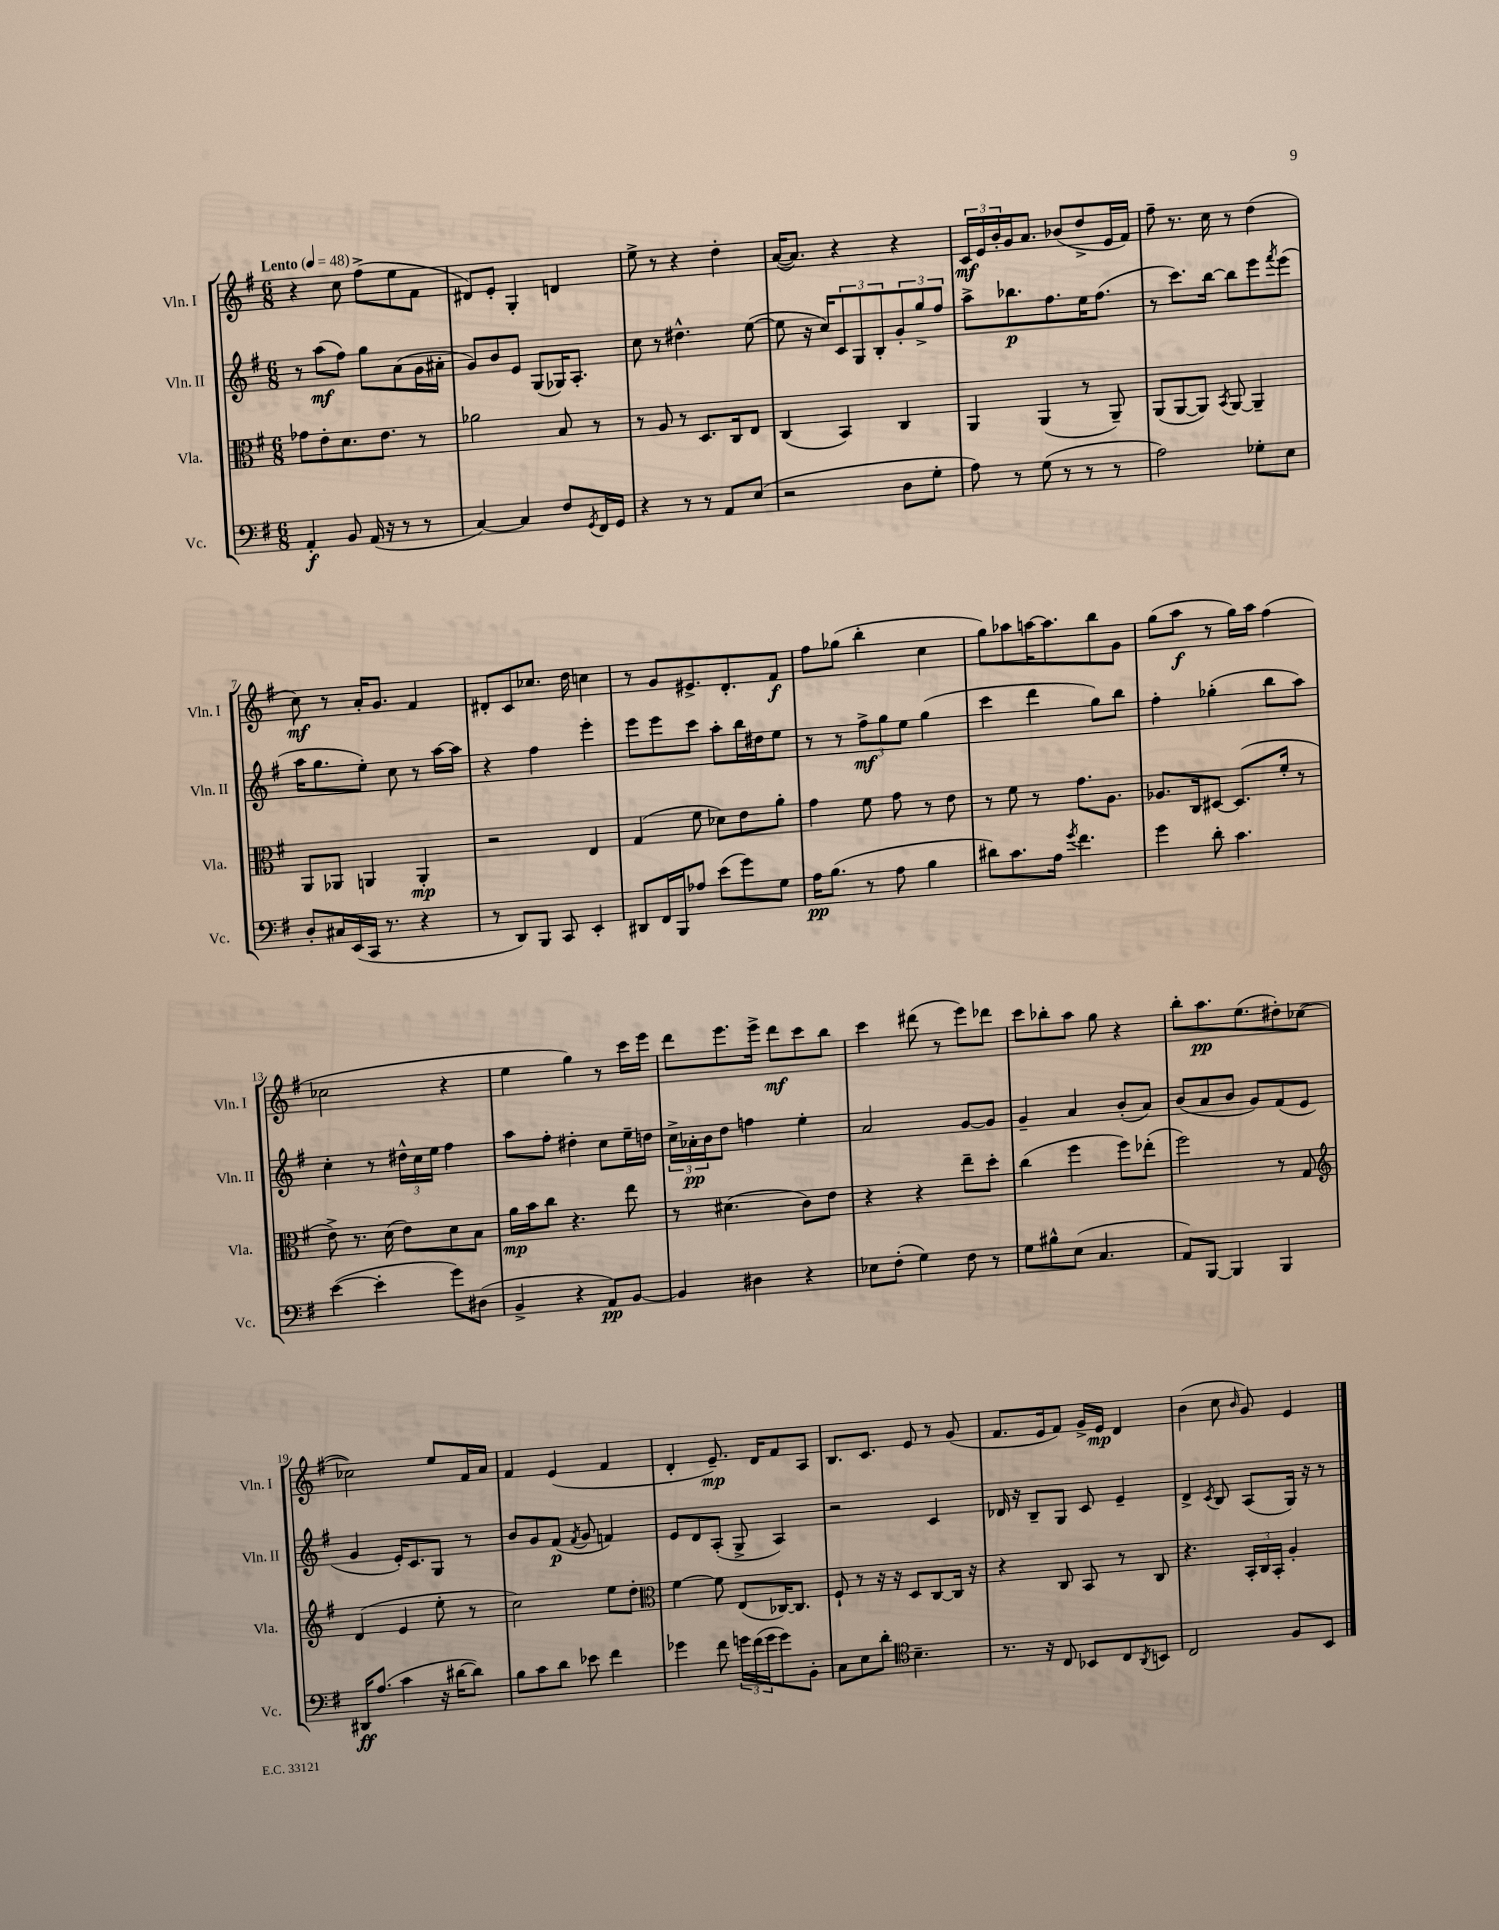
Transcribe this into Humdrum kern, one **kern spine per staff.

**kern	**kern	**kern	**kern
*staff4	*staff3	*staff2	*staff1
*clefF4	*clefC3	*clefG2	*clefG2
*k[f#]	*k[f#]	*k[f#]	*k[f#]
*M6/8	*M6/8	*M6/8	*M6/8
*MM48	*MM48	*MM48	*MM48
4AA'	8g-	8r	4r
.	8e'	(8aa	.
8BB	8.d	8ff#)	8cc
(16AA	.	8gg	(8ff#^
16r	8.e	.	.
8r	.	(8a	8ee
8r	8r	16g	8f#
.	.	16a#'	.
=	=	=	=
[4C)	2a-	8g)	8d#)
.	.	8b	8e'
4C]	.	8e	4G'
.	.	(8G	.
8F#	8B	16G-)	4d
.	.	8.A'	.
8qGG	.	.	.
16FF#	8r	.	.
16GG	.	.	.
=	=	=	=
4r	8r	8cc	8ee^
.	8A	8r	8r
8r	8r	4.dd#^^	4r
8r	8.D	.	.
8AA	.	.	4dd'
.	16C	.	.
(8E	8E	([8ee	.
=	=	=	=
2r	(4C	8ee]	([16a
.	.	.	8.a])
.	.	16r	.
.	.	16cc)	.
.	4BB)	12c	4r
.	.	12G	.
.	.	12B'	.
8D	4C	12g'	4r
.	.	12gg^	.
8G'	.	.	.
.	.	12ff#	.
=	=	=	=
8A)	4AA	8aa^	24c
.	.	.	24e
.	.	.	24b'
8r	.	8.bb-	16g
.	.	.	8.a
(8G	(4AA	.	.
.	.	8.ff#	.
8r	.	.	(8b-
8r	8r	16ee	8dd^
.	.	(8.ff#	.
8r	8AA~)	.	16e
.	.	.	16f#)
=	=	=	=
2A)	(8AA	8r	8ff#~
.	[8AA	8.ccc)	8.r
.	8AA])	.	.
.	.	[16bb	16cc
.	8qBB	.	.
.	[8AA	8bb]	8r
8G-'	4AA~]	8eee	(4dd
.	.	8qfff#	.
8E	.	(8eee	.
=	=	=	=
8D'	8AA	16aa	8cc)
.	.	8.gg	.
16C#	8AA-	.	8r
(16EE	.	.	.
16CC	4AA	8ee')	16a'
8.r	.	.	8.g
.	.	8cc	.
4r	4AA'	8r	4f#
.	.	[16aa	.
.	.	16aa]	.
=	=	=	=
8r	2r	4r	8d#'
8DD)	.	.	8c
8BBB	.	4ff#	8.cc-
8CC	.	.	.
.	.	.	16dd
4EE'	4E	4eee'	4cc
=	=	=	=
8DD#	(4G	8eee	8r
16FF#	.	8eee	8g
16BBB	.	.	.
8A-	8f#	8ccc	8.e#^
(8e	8d-)	8aa'	.
.	.	.	8.d'
8g)	8e	16bb	.
.	.	16dd#	.
8G	8a'	8ee	8f#
=	=	=	=
16A	4g	8r	8ff#
(8.B	.	.	.
.	.	8r	(8gg-
8r	8f#	12ff#^	4bb'
.	.	12gg	.
8A	8g	.	.
.	.	12ee	.
4B	8r	(4gg	4cc
.	8e	.	.
=	=	=	=
8d#)	8r	4ccc	8gg)
8.c	8f#	.	8aa-
.	8r	4ddd	[16aa
16A	.	.	8.aa]
8qg	.	.	.
4.f#	8.g	.	.
.	.	8gg)	8bb
.	8.A	.	.
.	.	8bb	8g
=	=	=	=
4g	8.A-	4ff#'	(8gg
.	.	.	8aa
.	16C	.	.
8d'	[8D#	(4gg-'	8r
4.c	(8.D#]	.	16gg)
.	.	.	16aa
.	.	8bb	(4ff#
.	16f#'	.	.
.	8r	8aa)	.
=	=	=	=
([4e	8e^)	4cc'	2cc-
.	8.r	.	.
4e']	.	8r	.
.	(16d	.	.
.	8e)	24dd#^^	.
.	.	24cc	.
.	.	24ee	.
8g)	8d	4ff#	4r
(8D#	8B	.	.
=	=	=	=
4BB^	16a	8aa	4ee
.	16b	.	.
.	8cc	8ff#'	.
4r	4.r	4dd#'	4gg)
8AA)	.	8cc	8r
[8BB	8ee	16ee~	16ccc
.	.	16dd	16eee
=	=	=	=
4BB]	8r	24cc^	8ddd
.	.	24a-'	.
.	.	24b	.
.	(4.d#	8dd	8.eee
4D#	.	4ff	.
.	.	.	16eee^
.	.	.	8ddd
4r	8c)	4ee'	8ccc
.	8e	.	8bb
=	=	=	=
8E-	4r	2a	4ccc
(8F#'	.	.	.
4G)	4r	.	(8ddd#
.	.	.	8r
8F#	8ee~	[8g	8eee)
8r	8dd'	8g]	8ddd-
=	=	=	=
8G	(4cc	4g~	8ccc
8B#^^	.	.	8bb-'
(8E	4ff#	4a	8aa
4.C	.	.	8gg
.	8ff#)	(8b'	4r
.	(8ee-'	8a)	.
=	=	=	=
8AA)	2ff#)	(8b	8bb'
[8BBB	.	8a	8.aa
4BBB]	.	8b	.
.	.	.	(8.ee
.	.	8g)	.
4BBB	8r	(8f#	8dd#')
.	8G	8e	([8cc-
=	=	=	=
*	*clefG2	*	*
16DD#	(4d	4g	2cc-])
(8.A	.	.	.
4c	4e	16e')	.
.	.	8.c	.
16r	8ee'	8G	8ee
[16d#	.	.	.
8d#])	8r	8r	16f#
.	.	.	16a
=	=	=	=
8B	2cc)	8b	4f#
8c	.	8g	.
8d	.	(8f#	(4e
.	.	8qf#	.
8e-	.	8g	.
4f#	8ee	4f)	4f#
.	8dd'	.	.
=	=	=	=
*	*clefC3	*	*
4g-	[4f#	8e	4d'
.	.	8d	.
8f#	8f#]	(8A'	8.e~)
24g	(8E	8G^	.
(24f#	.	.	.
.	.	.	16d
24g	.	.	.
8g)	[16C-)	4A)	8f#
.	8.C-]	.	.
8BB'	.	.	8A
=	=	=	=
8C	8F#`	2r	8.B
8E	8r	.	.
.	.	.	8.c
8d'	16r	.	.
.	16r	.	.
*clefC4	*	*	*
4.B~	8D	.	8e
.	[8C	4c	8r
.	16C]	.	(8g
.	16r	.	.
=	=	=	=
8.r	4r	16d-	8.f#
.	.	16r	.
.	.	8B~	.
16r	.	.	16e
8C	8C	8G	8f#)
8BB-	8BB	8c	16g^
.	.	.	16e
8C	8r	4e~	4d
8qAA	.	.	.
8BB	8C	.	.
=	=	=	=
2C	4.r	4d^	(4b
.	.	8qc	.
.	.	8B	8cc
.	.	.	16qqb
.	24BB'	(8A	8g)
.	24C	.	.
.	24BB'	.	.
8F#	4A'	16G)	4e
.	.	16r	.
8BB	.	8r	.
==	==	==	==
*-	*-	*-	*-
